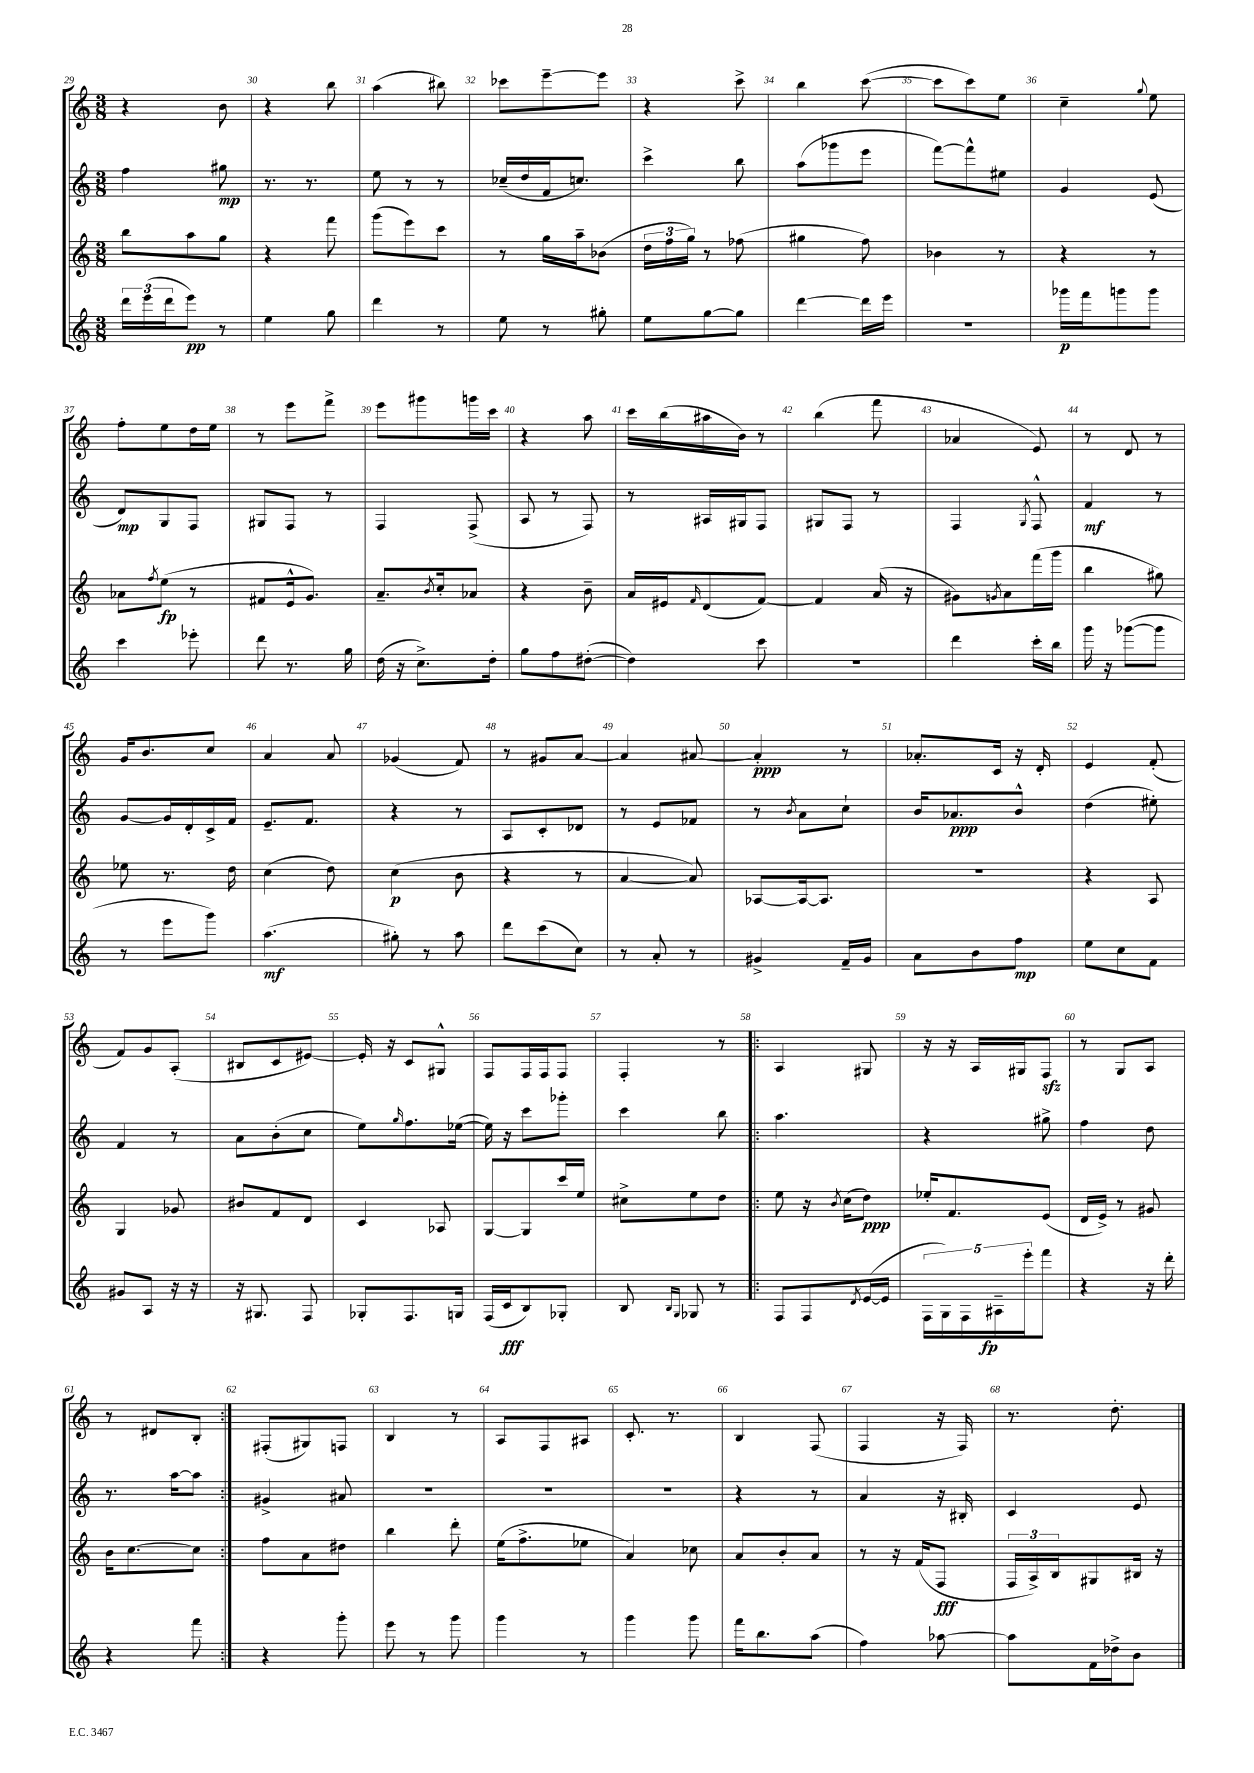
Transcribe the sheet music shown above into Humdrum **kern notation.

**kern	**dynam	**kern	**dynam	**kern	**dynam	**kern	**dynam
*part4	*part4	*part3	*part3	*part2	*part2	*part1	*part1
*staff4	*staff4	*staff3	*staff3	*staff2	*staff2	*staff1	*staff1
*clefG2	*	*clefG2	*	*clefG2	*	*clefG2	*
*k[]	*	*k[]	*	*k[]	*	*k[]	*
*M3/8	*	*M3/8	*	*M3/8	*	*M3/8	*
=29	=29	=29	=29	=29	=29	=29	=29
24ddd\LL	.	8bb\L	.	4ff\	.	4r	.
(24eee\	.	.	.	.	.	.	.
24ddd\J	.	.	.	.	.	.	.
8eee\J)	pp	8aa\	.	.	.	.	.
8r	.	8gg\J	.	8gg#X\	mp	8b\	.
=30	=30	=30	=30	=30	=30	=30	=30
4ee\	.	4r	.	8.r	.	4r	.
.	.	.	.	8.r	.	.	.
8gg\	.	8fff\	.	.	.	8bb\	.
=31	=31	=31	=31	=31	=31	=31	=31
4ddd\	.	(8ggg\L	.	8ee\	.	(4aa\	.
.	.	8eee\)	.	8r	.	.	.
8r	.	8ccc\J	.	8r	.	8bb#X\)	.
=32	=32	=32	=32	=32	=32	=32	=32
8ee\	.	8r	.	(16cc-X~/LL	.	8ccc-X\L	.
.	.	.	.	16dd/	.	.	.
8r	.	16gg\LL	.	16f/J	.	[8eee~\	.
.	.	16aa~\J	.	8.ccn/J)	.	.	.
8gg#X'\	.	(8b-X\J	.	.	.	8eee\J]	.
=33	=33	=33	=33	=33	=33	=33	=33
8ee\L	.	24dd\LL	.	4ccc^\	.	4r	.
.	.	24ff\	.	.	.	.	.
.	.	24gg\JJ)	.	.	.	.	.
[8gg\	.	8r	.	.	.	.	.
8gg\J]	.	(8ff-X\	.	8bb\	.	8ccc^\	.
=34	=34	=34	=34	=34	=34	=34	=34
[4ddd\	.	4gg#X\	.	(8aa\L	.	4bb\	.
.	.	.	.	8ggg-X\	.	.	.
16ddd\LL]	.	8ff\)	.	8eee\J	.	([8ccc\	.
16eee\JJ	.	.	.	.	.	.	.
=35	=35	=35	=35	=35	=35	=35	=35
4.r	.	4b-X\	.	[8fff\L)	.	8ccc\L]	.
.	.	.	.	8fff^^\]	.	8ccc\)	.
.	.	8r	.	8ee#X\J	.	8ee\J	.
=36	=36	=36	=36	=36	=36	=36	=36
16ggg-X\LL	p	4r	.	4g/	.	4cc~\	.
16fff\J	.	.	.	.	.	.	.
8gggn\	.	.	.	.	.	.	.
.	.	.	.	.	.	8qqgg/	.
8ggg\J	.	8r	.	(8e/	.	8ee\	.
!!LO:LB:g=z
=37	=37	=37	=37	=37	=37	=37	=37
4ccc\	.	8a-X\L	.	8d/L)	mp	8ff'\L	.
.	.	8qff/	.	.	.	.	.
.	.	(8ee\J	fp	8G/	.	8ee\	.
8eee-X'\	.	8r	.	8F/J	.	16dd\L	.
.	.	.	.	.	.	16ee\JJ	.
=38	=38	=38	=38	=38	=38	=38	=38
8ddd\	.	8f#X/L	.	8G#X/L	.	8r	.
8.r	.	16e^^/k	.	8F/J	.	8eee\L	.
.	.	8.g/J)	.	.	.	.	.
.	.	.	.	8r	.	8fff^\J	.
16gg\	.	.	.	.	.	.	.
=39	=39	=39	=39	=39	=39	=39	=39
(16dd\	.	8.a~/L	.	4F/	.	8eee\L	.
16r	.	.	.	.	.	.	.
8.cc^\L)	.	.	.	.	.	8ggg#X\	.
.	.	8qb/	.	.	.	.	.
.	.	16cc'/k	.	.	.	.	.
.	.	8a-X/J	.	(8F^/	.	16gggn\L	.
16dd'\Jk	.	.	.	.	.	16ccc\JJ	.
=40	=40	=40	=40	=40	=40	=40	=40
8gg\L	.	4r	.	8A/	.	4r	.
8ff\	.	.	.	8r	.	.	.
([8dd#X'\J	.	8b~\	.	8F/)	.	8aa\	.
=41	=41	=41	=41	=41	=41	=41	=41
4dd#\])	.	16a/LL	.	8r	.	16ccc\LL	.
.	.	16e#X/J	.	.	.	(16bb\	.
.	.	16qqf/	.	.	.	.	.
.	.	(8d/	.	16A#X/LL	.	16aa#X\	.
.	.	.	.	16G#X/J	.	16b\JJ)	.
8ccc\	.	[8f/J)	.	8F/J	.	8r	.
=42	=42	=42	=42	=42	=42	=42	=42
4.r	.	4f/]	.	8G#X/L	.	(4bb\	.
.	.	.	.	8F/J	.	.	.
.	.	(16a/	.	8r	.	8fff\	.
.	.	16r	.	.	.	.	.
=43	=43	=43	=43	=43	=43	=43	=43
4ddd\	.	8g#X\L)	.	4F/	.	4a-X/	.
.	.	8qgn/	.	.	.	.	.
.	.	8a\	.	.	.	.	.
.	.	.	.	8qG/	.	.	.
16ccc'\LL	.	(16fff\L	.	8F^^/	.	8e/)	.
16bb\JJ	.	16ggg\JJ	.	.	.	.	.
=44	=44	=44	=44	=44	=44	=44	=44
16ggg\	.	4bb\	.	4f/	mf	8r	.
16r	.	.	.	.	.	.	.
([8ggg-X\L	.	.	.	.	.	8d/	.
8ggg-\J]	.	8gg#X\)	.	8r	.	8r	.
!!LO:LB:g=z
=45	=45	=45	=45	=45	=45	=45	=45
8r	.	8ee-X\	.	[8g/L	.	16g/KL	.
.	.	.	.	.	.	8.b/	.
8eee\L	.	8.r	.	16g/L]	.	.	.
.	.	.	.	16d'/	.	.	.
8ggg\J)	.	.	.	16c^/	.	8cc/J	.
.	.	16dd\	.	16f/JJ	.	.	.
=46	=46	=46	=46	=46	=46	=46	=46
(4.aa\	mf	(4cc\	.	8.e~/L	.	4a/	.
.	.	.	.	8.f/J	.	.	.
.	.	8dd\)	.	.	.	8a/	.
=47	=47	=47	=47	=47	=47	=47	=47
8gg#X'\)	.	(4cc\	p	4r	.	(4g-X/	.
8r	.	.	.	.	.	.	.
8aa\	.	8b\	.	8r	.	8f/)	.
=48	=48	=48	=48	=48	=48	=48	=48
8ddd\L	.	4r	.	8A/L	.	8r	.
(8ccc\	.	.	.	8c'/	.	8g#X/L	.
8cc\J)	.	8r	.	8d-X/J	.	[8a/J	.
=49	=49	=49	=49	=49	=49	=49	=49
8r	.	[4a/	.	8r	.	4a/]	.
8a'/	.	.	.	8e/L	.	.	.
8r	.	8a/])	.	8f-X/J	.	[8a#X/	.
=50	=50	=50	=50	=50	=50	=50	=50
4g#X^/	.	[8A-X/L	.	8r	.	4a#'/]	ppp
.	.	.	.	8qb/	.	.	.
.	.	16A-/k_	.	8a\L	.	.	.
.	.	8.A-/J]	.	.	.	.	.
16f~/LL	.	.	.	8cc`\J	.	8r	.
16g#/JJ	.	.	.	.	.	.	.
=51	=51	=51	=51	=51	=51	=51	=51
8a\L	.	4.r	.	16b/KL	.	8.a-X'/L	.
.	.	.	.	8.a-X/	ppp	.	.
8b\	.	.	.	.	.	.	.
.	.	.	.	.	.	16c/Jk	.
8ff\J	mp	.	.	8b^^/J	.	16r	.
.	.	.	.	.	.	16d'/	.
=52	=52	=52	=52	=52	=52	=52	=52
8ee\L	.	4r	.	(4dd\	.	4e/	.
8cc\	.	.	.	.	.	.	.
8f\J	.	8A/	.	8ee#X'\)	.	(8f'/	.
!!LO:LB:g=z
=53	=53	=53	=53	=53	=53	=53	=53
8g#X/L	.	4G/	.	4f/	.	8f/L)	.
8A/J	.	.	.	.	.	8g/	.
16r	.	8g-X/	.	8r	.	(8A'/J	.
16r	.	.	.	.	.	.	.
=54	=54	=54	=54	=54	=54	=54	=54
16r	.	8b#X/L	.	8a\L	.	8B#X/L	.
8.G#X/	.	.	.	.	.	.	.
.	.	8f/	.	(8b'\	.	8c/	.
8F/	.	8d/J	.	8cc\J	.	[8e#X/J)	.
=55	=55	=55	=55	=55	=55	=55	=55
8G-X'/L	.	4c/	.	8ee\L)	.	16e#'/]	.
.	.	.	.	.	.	16r	.
.	.	.	.	16qqgg/	.	.	.
8.F/	.	.	.	8.ff\	.	8c/L	.
.	.	8A-X/	.	.	.	8G#X^^/J	.
16Gn/Jk	.	.	.	([16ee-X\Jk	.	.	.
=56	=56	=56	=56	=56	=56	=56	=56
(16F/LL	.	[8G/L	.	16ee-\])	.	8F/L	.
16c/J	fff	.	.	16r	.	.	.
8B/)	.	8G/]	.	8ccc\L	.	16F/L	.
.	.	.	.	.	.	16F/J	.
8G-X'/J	.	16ccc/L	.	8ggg-X'\J	.	8F/J	.
.	.	16ee/JJ	.	.	.	.	.
=57	=57	=57	=57	=57	=57	=57	=57
8B/	.	8cc#X^\L	.	4ccc\	.	4F'/	.
16qqB/LL	.	.	.	.	.	.	.
16qqG/JJ	.	.	.	.	.	.	.
8G-X/	.	8ee\	.	.	.	.	.
8r	.	8dd\J	.	8bb\	.	8r	.
=58!|:	=58!|:	=58!|:	=58!|:	=58!|:	=58!|:	=58!|:	=58!|:
8F/L	.	8ee\	.	4.aa\	.	4A/	.
8F/	.	16r	.	.	.	.	.
.	.	8qb/	.	.	.	.	.
.	.	(16cc\KL	.	.	.	.	.
8qd/	.	.	.	.	.	.	.
([16e/L	.	8dd\J)	ppp	.	.	8G#X/	.
16e/JJ]	.	.	.	.	.	.	.
=59	=59	=59	=59	=59	=59	=59	=59
20F\LL	.	16ee-X'/KL	.	4r	.	16r	.
20G\)	.	.	.	.	.	.	.
.	.	8.f/	.	.	.	16r	.
20F\	.	.	.	.	.	.	.
.	.	.	.	.	.	16A/LL	.
20A#X~\	fp	.	.	.	.	.	.
.	.	.	.	.	.	16G#X/J	.
20eee'\J	.	.	.	.	.	.	.
8fff\J	.	(8e/J	.	8gg#X^\	.	8Fzz/J	.
=60	=60	=60	=60	=60	=60	=60	=60
4r	.	16d/LL	.	4ff\	.	8r	.
.	.	16e^/JJ)	.	.	.	.	.
.	.	8r	.	.	.	8G/L	.
16r	.	8g#X/	.	8dd\	.	8A/J	.
16ddd'\	.	.	.	.	.	.	.
!!LO:LB:g=z
=61	=61	=61	=61	=61	=61	=61	=61
4r	.	16b\KL	.	8.r	.	8r	.
.	.	[8.cc\	.	.	.	.	.
.	.	.	.	.	.	8d#X/L	.
.	.	.	.	[16aa\KL	.	.	.
8fff\	.	8cc\J]	.	8aa\J]	.	8B'/J	.
=62:|!	=62:|!	=62:|!	=62:|!	=62:|!	=62:|!	=62:|!	=62:|!
4r	.	8ff\L	.	4g#X^/	.	(8F#X'/L	.
.	.	8a\	.	.	.	8G#X/)	.
8ggg'\	.	8dd#X\J	.	8a#X/	.	8Fn/J	.
=63	=63	=63	=63	=63	=63	=63	=63
8eee\	.	4bb\	.	4.r	.	4B/	.
8r	.	.	.	.	.	.	.
8ggg\	.	8ddd'\	.	.	.	8r	.
=64	=64	=64	=64	=64	=64	=64	=64
4ggg\	.	(16ee\KL	.	4.r	.	8A/L	.
.	.	8.ff^\	.	.	.	.	.
.	.	.	.	.	.	8F/	.
8r	.	8ee-X\J	.	.	.	8A#X/J	.
=65	=65	=65	=65	=65	=65	=65	=65
4ggg\	.	4a/)	.	4.r	.	8.c'/	.
.	.	.	.	.	.	8.r	.
8ggg\	.	8cc-X\	.	.	.	.	.
=66	=66	=66	=66	=66	=66	=66	=66
16fff\KL	.	8a/L	.	4r	.	4B/	.
8.bb\	.	.	.	.	.	.	.
.	.	8b'/	.	.	.	.	.
(8aa\J	.	8a/J	.	8r	.	(8F/	.
=67	=67	=67	=67	=67	=67	=67	=67
4ff\)	.	8r	.	4a/	.	4F/	.
.	.	16r	.	.	.	.	.
.	.	(16f/KL	.	.	.	.	.
[8aa-X\	.	8F/J	fff	16r	.	16r	.
.	.	.	.	16B#X'/	.	16F/)	.
=68	=68	=68	=68	=68	=68	=68	=68
8aa-\L]	.	24F/LL	.	4c/	.	8.r	.
.	.	24A^/)	.	.	.	.	.
.	.	24B/J	.	.	.	.	.
16f\L	.	8G#X/	.	.	.	.	.
16dd-X^\J	.	.	.	.	.	8.dd'\	.
8b\J	.	16B#X/Jk	.	8e/	.	.	.
.	.	16r	.	.	.	.	.
==	==	==	==	==	==	==	==
*-	*-	*-	*-	*-	*-	*-	*-
